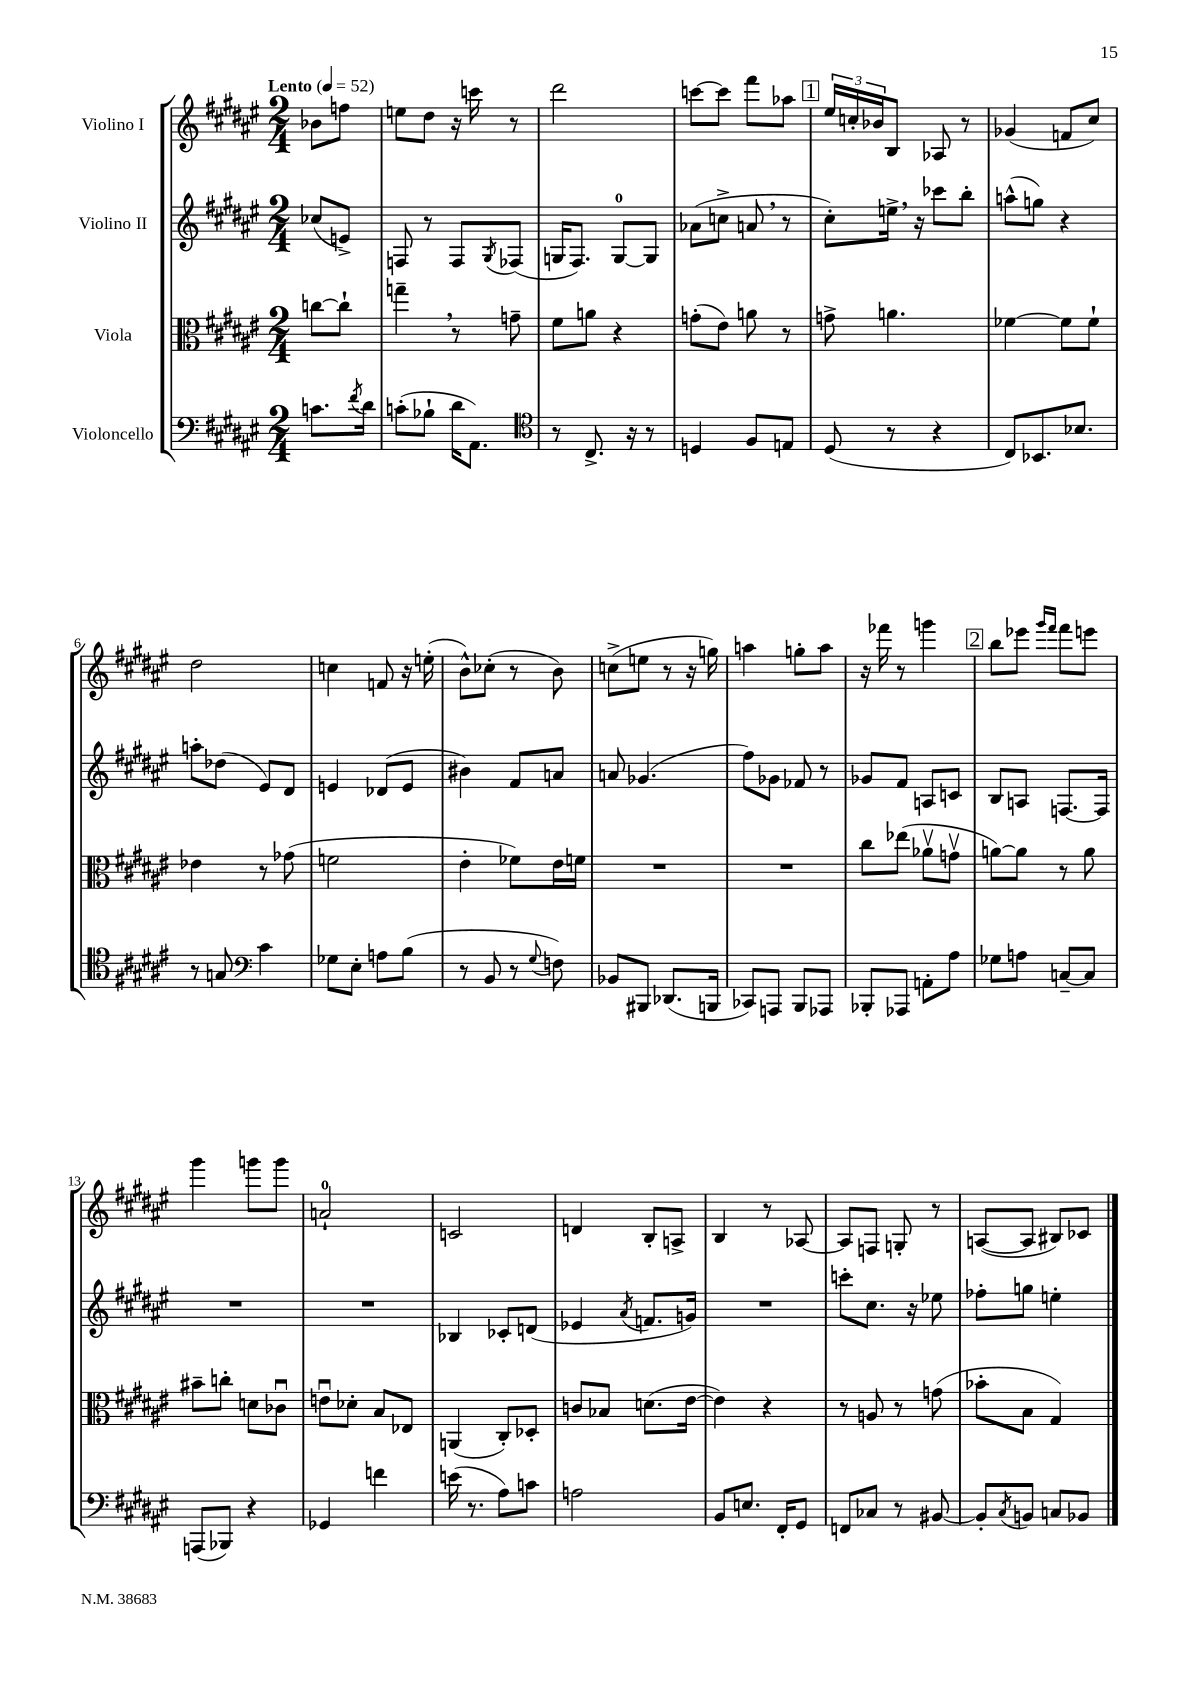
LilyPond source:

<<
\new StaffGroup <<
\new Staff = "s0" \with { instrumentName = "Violino I" } {
    \clef treble \key fis \major \numericTimeSignature \time 2/4 \partial 4 \tempo "Lento" 4 = 52
    bes'8 f''8 |
    e''8 dis''8 r16 c'''16 r8 |
    dis'''2 |
    c'''8~ c'''8 fis'''8 aes''8 |
    \mark \markup { \box "1" } \tuplet 3/2 { eis''16 c''16-. bes'16 } b8 aes8 r8 |
    ges'4( f'8 cis''8) |
    dis''2 |
    c''4 f'8 r16 e''16-.( |
    b'8-^) ces''8-.( r8 b'8) |
    c''8->( e''8 r8 r16 g''16) |
    a''4 g''8-. a''8 |
    r16 fes'''16 r8 g'''4 |
    \mark \markup { \box "2" } b''8 ees'''8 \grace { gis'''16 fis'''16 } fis'''8 e'''8 |
    gis'''4 g'''8 g'''8 |
    a'2-0-! |
    c'2 |
    d'4 b8-. a8-> |
    b4 r8 aes8~ |
    aes8 f8 g8-. r8 |
    a8~( a8 bis8) ces'8 \bar "|." |
}
\new Staff = "s1" \with { instrumentName = "Violino II" } {
    \clef treble \key fis \major \numericTimeSignature \time 2/4 \partial 4
    ces''8( e'8->) |
    f8 r8 f8 \acciaccatura { gis8 } fes8( |
    g16 fis8.) g8-0~ g8 |
    aes'8( c''8-> a'8 \breathe r8 |
    \mark \markup { \box "1" } cis''8-.) e''16-> \breathe r16 ces'''8 b''8-. |
    a''8-^( g''8) r4 |
    a''8-. des''8( eis'8) dis'8 |
    e'4 des'8( e'8 |
    bis'4) fis'8 a'8 |
    a'8 ges'4.( |
    fis''8) ges'8 fes'8 r8 |
    ges'8 fis'8 a8 c'8 |
    \mark \markup { \box "2" } b8 a8 f8.~ f16 |
    R2 |
    R2 |
    bes4 ces'8-. d'8( |
    ees'4 \acciaccatura { ais'8 } f'8. g'16) |
    R2 |
    c'''8-. cis''8. r16 ees''8 |
    fes''8-. g''8 e''4-. \bar "|." |
}
\new Staff = "s2" \with { instrumentName = "Viola" } {
    \clef alto \key fis \major \numericTimeSignature \time 2/4 \partial 4
    c''8~ c''8-! |
    g''4-- \breathe r8 g'8-- |
    fis'8 a'8 r4 |
    g'8-.( eis'8) a'8 r8 |
    \mark \markup { \box "1" } g'8-> a'4. |
    fes'4~ fes'8 fes'8-! |
    ees'4 r8 ges'8( |
    f'2 |
    eis'4-. fes'8) eis'16 f'16 |
    R2 |
    R2 |
    cis''8 ees''8( aes'8\upbow g'8\upbow |
    \mark \markup { \box "2" } a'8~) a'8 r8 a'8 |
    bis'8-- c''8-. d'8 ces'8\downbow |
    e'8\downbow des'8-. b8 ees8 |
    a,4( cis8-.) des8-. |
    c'8 bes8 d'8.( eis'16~ |
    eis'4) r4 |
    r8 a8 r8 g'8( |
    bes'8-. b8 gis4) \bar "|." |
}
\new Staff = "s3" \with { instrumentName = "Violoncello" } {
    \clef bass \key fis \major \numericTimeSignature \time 2/4 \partial 4
    c'8. \acciaccatura { fis'8 } dis'16 |
    c'8-.( bes8-! dis'16 ais,8.) |
    \clef tenor r8 cis8.-> r16 r8 |
    d4 fis8 e8 |
    \mark \markup { \box "1" } dis8( r8 r4 |
    cis8) bes,8. bes8. |
    r8 g8 \clef bass cis'4 |
    ges8 eis8-. a8 b8( |
    r8 b,8 r8 \appoggiatura { gis8 } f8) |
    bes,8 bis,,8 des,8.( b,,16 |
    ces,8) a,,8 b,,8 aes,,8 |
    bes,,8-. aes,,8 a,8-. ais8 |
    \mark \markup { \box "2" } ges8 a8 c8~-- c8 |
    a,,8( bes,,8) r4 |
    ges,4 f'4 |
    e'16( r8. ais8) c'8 |
    a2 |
    b,8 e8. fis,16-. gis,8 |
    f,8 ces8 r8 bis,8~ |
    bis,8-. \acciaccatura { cis8 } b,8 c8 bes,8 \bar "|." |
}
>>
>>
